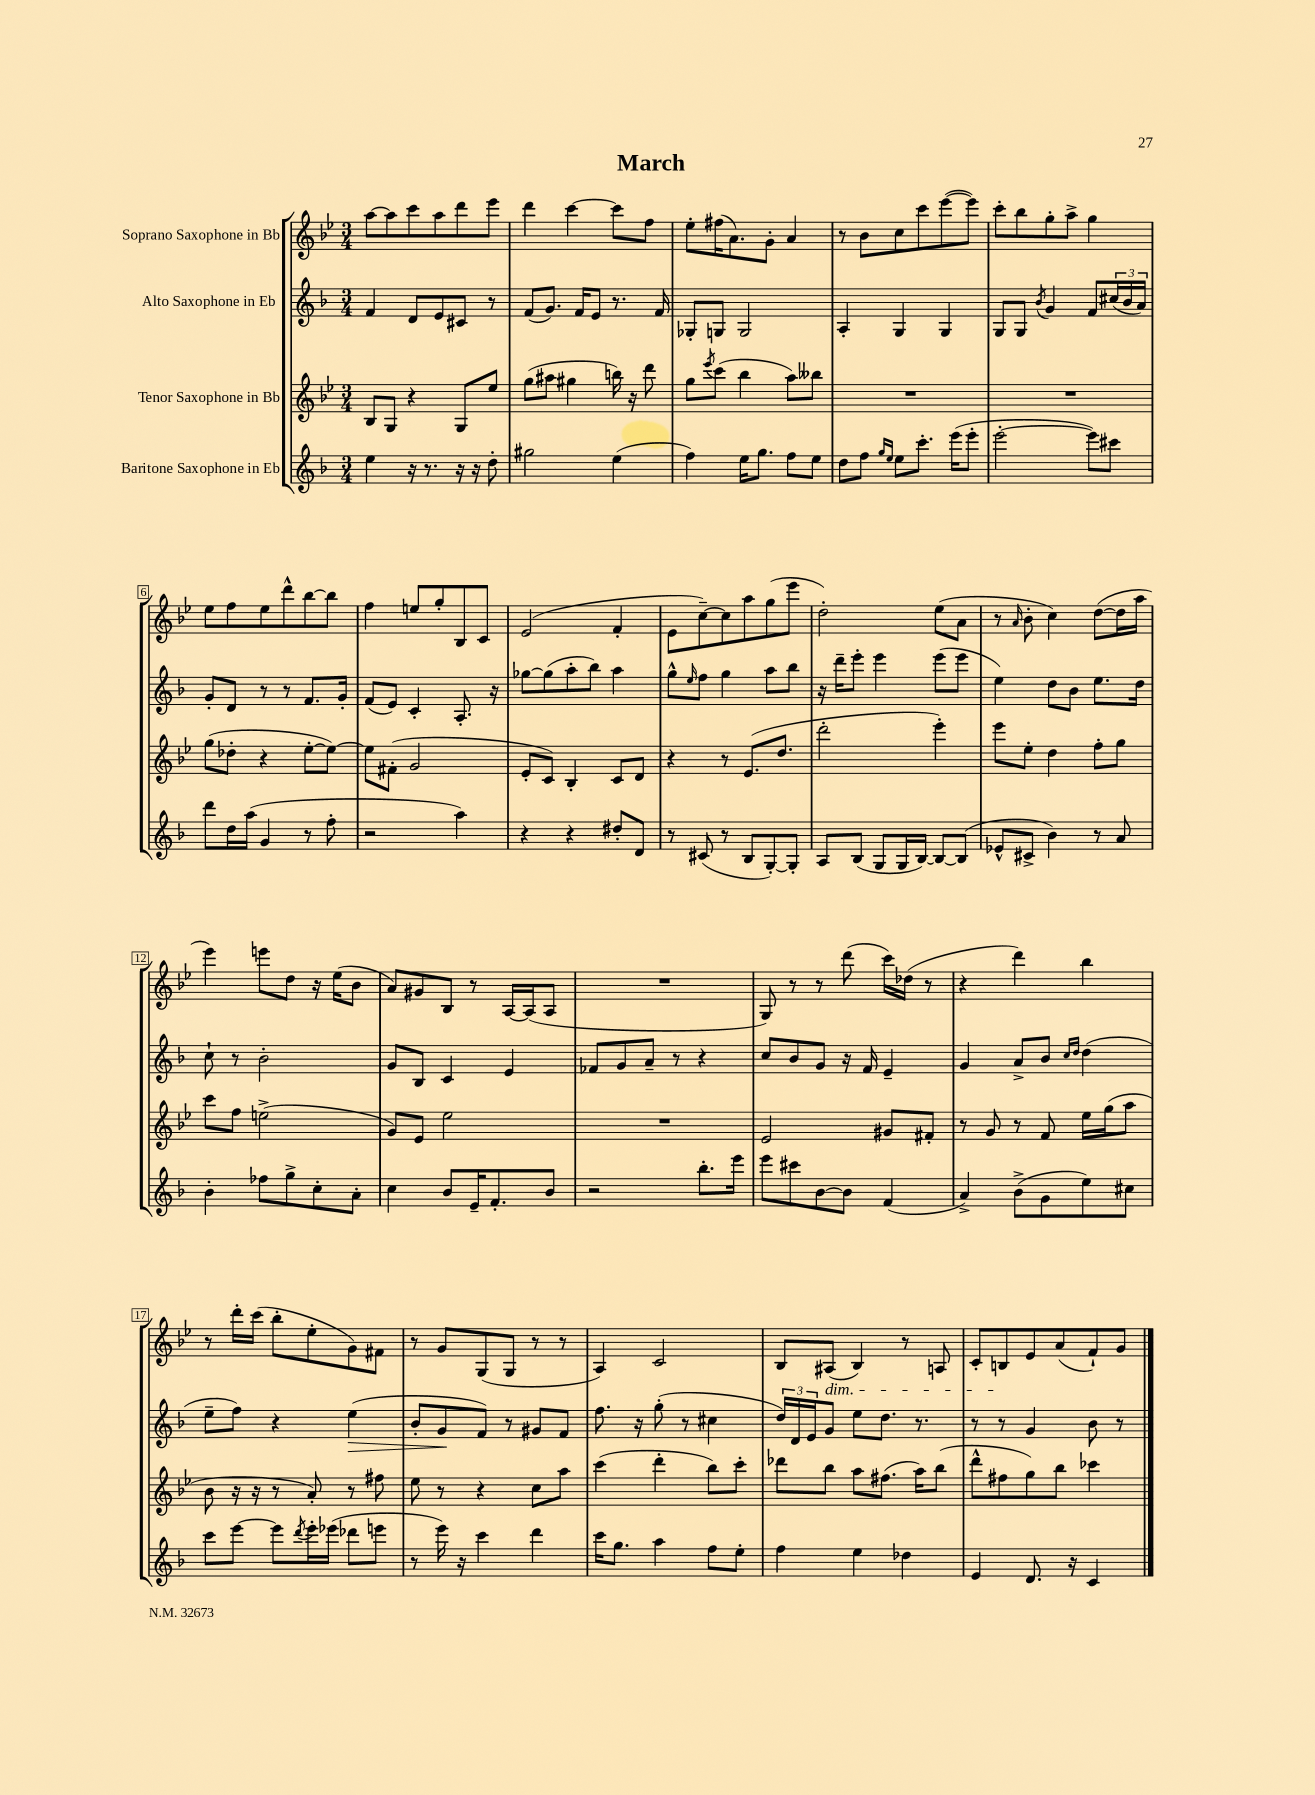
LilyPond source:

\header { title = "March" }
<<
\new StaffGroup <<
\new Staff = "s0" \with { instrumentName = "Soprano Saxophone in Bb" } {
    \clef treble \key bes \major \numericTimeSignature \time 3/4
    a''8~ a''8 c'''8 a''8 d'''8 ees'''8 |
    d'''4 c'''4~ c'''8 f''8 |
    ees''8-. fis''16( a'8.) g'8-. a'4 |
    r8 bes'8 c''8 c'''8 ees'''8~( ees'''8) |
    c'''8-. bes''8 g''8-. a''8-> g''4 |
    ees''8 f''8 ees''8 d'''8-^ bes''8~ bes''8 |
    f''4 e''8 g''8-. bes8 c'8 |
    ees'2( f'4-. |
    ees'8 c''8~--) c''8 a''8 g''8( ees'''8 |
    d''2-.) ees''8( a'8 |
    r8 \grace { a'16 } bes'8-. c''4) d''8~( d''16 a''16 |
    ees'''4) e'''8 d''8 r16 ees''16( bes'8 |
    a'8) gis'8 bes8 r8 a16~ a16( a8 |
    R2. |
    g8) r8 r8 d'''8( c'''16) des''16( r8 |
    r4 d'''4) bes''4 |
    r8 d'''16-. c'''16( bes''8-. ees''8-. g'8) fis'8 |
    r8 g'8 g8( g8 r8 r8 |
    a4) c'2 |
    bes8 ais8\dim( bes4) r8 a8 |
    c'8-. b8\! ees'8 a'8( f'8-!) g'8 \bar "|." |
}
\new Staff = "s1" \with { instrumentName = "Alto Saxophone in Eb" } {
    \clef treble \key f \major \numericTimeSignature \time 3/4
    f'4 d'8 e'8 cis'8 r8 |
    f'8( g'8.) f'16 e'8 r8. f'16 |
    ges8-. g8 g2 |
    a4-. g4 g4 |
    g8 g8 \acciaccatura { bes'8 } g'4 f'8 \tuplet 3/2 { cis''16( bes'16 a'16) } |
    g'8-. d'8 r8 r8 f'8. g'16-. |
    f'8( e'8) c'4-. a8.-. r16 |
    ges''8~ ges''8( a''8-. bes''8) a''4 |
    g''8-^ \grace { e''16 } f''8 g''4 a''8 bes''8 |
    r16 d'''16-- e'''8-. e'''4 e'''8( e'''8 |
    e''4) d''8 bes'8 e''8. d''16 |
    c''8-! r8 bes'2-. |
    g'8 bes8 c'4 e'4 |
    fes'8 g'8 a'8-- r8 r4 |
    c''8 bes'8 g'8 r16 f'16 e'4-- |
    g'4 a'8-> bes'8 \grace { c''16 d''16 } d''4( |
    e''8-- f''8) r4 e''4\>( |
    bes'8-. g'8\! f'8) r8 gis'8 f'8 |
    f''8. r16 g''8-.( r8 cis''4 |
    \tuplet 3/2 { d''16) d'16 e'16 } g'8 e''8 d''8. r8. |
    r8 r8 g'4 bes'8 r8 \bar "|." |
}
\new Staff = "s2" \with { instrumentName = "Tenor Saxophone in Bb" } {
    \clef treble \key bes \major \numericTimeSignature \time 3/4
    bes8 g8 r4 g8 ees''8 |
    g''8( ais''8 gis''4 b''16) r16 d'''8 |
    g''8 \acciaccatura { ees'''8 } c'''8( bes''4 a''8) beses''8 |
    R2. |
    R2. |
    g''8( des''8-. r4 ees''8~-. ees''8~) |
    ees''8 fis'8-.( g'2 |
    ees'8-. c'8) bes4-. c'8 d'8 |
    r4 r8 ees'8.( d''8. |
    d'''2-. ees'''4-.) |
    ees'''8 ees''8-. d''4 f''8-. g''8 |
    c'''8 f''8 e''2->( |
    g'8) ees'8 ees''2 |
    R2. |
    ees'2 gis'8 fis'8-. |
    r8 g'8 r8 f'8 ees''16 g''16( a''8 |
    bes'8 r16 r16 r8 a'8-.) r8 fis''8 |
    ees''8 r8 r4 c''8 a''8 |
    c'''4( d'''4-. bes''8) c'''8-. |
    des'''8 bes''8 a''8 fis''8.( a''16) bes''8( |
    d'''8-^ fis''8 g''8) bes''8 ces'''4 \bar "|." |
}
\new Staff = "s3" \with { instrumentName = "Baritone Saxophone in Eb" } {
    \clef treble \key f \major \numericTimeSignature \time 3/4
    e''4 r16 r8. r16 r16 d''8-. |
    gis''2 e''4( |
    f''4) e''16 g''8. f''8 e''8 |
    d''8 f''8 \grace { g''16 e''16 } e''8 c'''8.-. e'''16( e'''8-. |
    e'''2~-. e'''8) cis'''8 |
    d'''8 d''16 a''16( g'4 r8 f''8-. |
    r2 a''4) |
    r4 r4 dis''8-. d'8 |
    r8 cis'8( r8 bes8 g8~-.) g8-. |
    a8 bes8( g8 g16 bes16~) bes8~ bes8( |
    ees'8-^ cis'8-> bes'4) r8 a'8 |
    bes'4-. fes''8 g''8-> c''8-. a'8-. |
    c''4 bes'8 e'16-- f'8.-. bes'8 |
    r2 bes''8.-. e'''16 |
    e'''8 cis'''8 bes'8~ bes'8 f'4( |
    a'4->) bes'8->( g'8 e''8) cis''8 |
    c'''8 e'''8~ e'''8 \acciaccatura { d'''8 } e'''16-. ees'''16( des'''8 e'''8 |
    r8 e'''16) r16 c'''4 d'''4 |
    c'''16 g''8. a''4 f''8 e''8-. |
    f''4 e''4 des''4 |
    e'4 d'8. r16 c'4 \bar "|." |
}
>>
>>
\layout { \context { \Score \override BarNumber.stencil = #(make-stencil-boxer 0.1 0.3 ly:text-interface::print) } }
